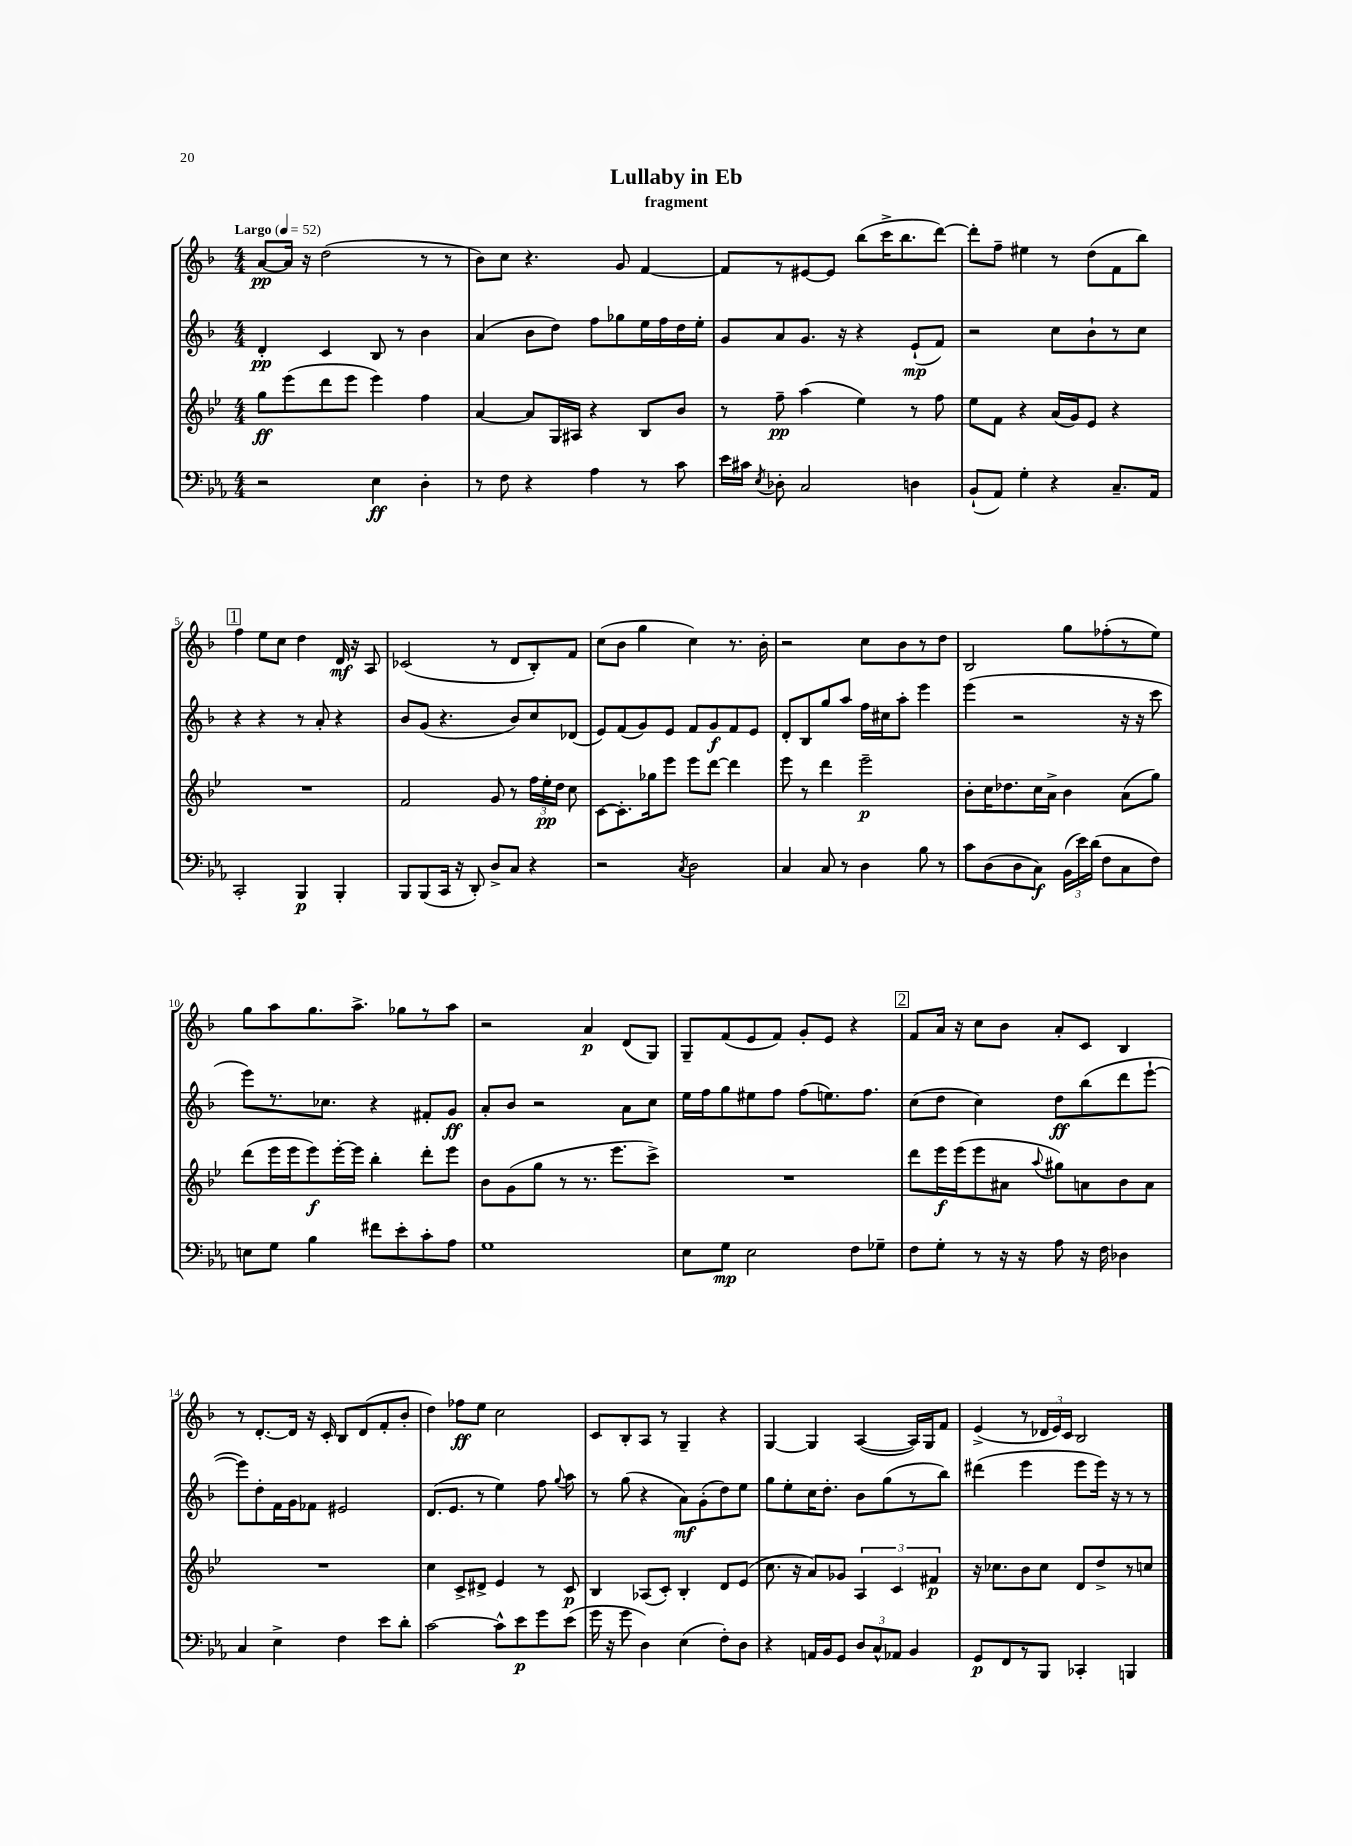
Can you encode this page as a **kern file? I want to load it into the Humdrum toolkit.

**kern	**kern	**kern	**kern
*staff4	*staff3	*staff2	*staff1
*clefF4	*clefG2	*clefG2	*clefG2
*k[b-e-a-]	*k[b-e-]	*k[b-]	*k[b-]
*M4/4	*M4/4	*M4/4	*M4/4
*MM52	*MM52	*MM52	*MM52
2r	8gg	4d'	[8a
.	(8eee-	.	16a]
.	.	.	16r
.	8ddd	4c	(2dd
.	8eee-	.	.
4E-	4eee-)	8B-	.
.	.	8r	.
4D'	4ff	4b-	8r
.	.	.	8r
=	=	=	=
8r	[4a	(4a	8b-)
8F	.	.	8cc
4r	8a]	8b-	4.r
.	16G	8dd)	.
.	16A#	.	.
4A-	4r	8ff	.
.	.	8gg-	8g
8r	8B-	16ee	[4f
.	.	16ff	.
8c	8b-	16dd	.
.	.	16ee'	.
=	=	=	=
16e-	8r	8g	8f]
16c#	.	.	.
8qE-	.	.	.
8D-'	8ff~	8a	8r
2C	(4aa	8.g	[8e#
.	.	.	8e#]
.	.	16r	.
.	4ee-)	4r	(8bb-
.	.	.	16ccc^
.	.	.	8.bb-
4D	8r	(8e`	.
.	8ff	8f)	[8ddd)
=	=	=	=
(8BB-`	8ee-	2r	8ddd']
8AA-)	8f	.	8ff~
4G'	4r	.	4ee#
4r	(16a	8cc	8r
.	16g)	.	.
.	8e-	8b-`	(8dd
8.C~	4r	8r	8f
.	.	8cc	8bb-)
16AA-	.	.	.
=	=	=	=
2CC'	1r	4r	4ff
.	.	4r	8ee
.	.	.	8cc
4BBB-	.	8r	4dd
.	.	8a'	.
4BBB-'	.	4r	16d
.	.	.	16r
.	.	.	8A
=	=	=	=
8BBB-	2f	8b-	(2c-
(8BBB-	.	(8g	.
16CC	.	4.r	.
16r	.	.	.
8DD')	.	.	.
8D^	8g	.	8r
8C	8r	8b-)	8d
4r	24ff	8cc	8B-')
.	24ee-'	.	.
.	24dd	.	.
.	8cc	(8d-	8f
=	=	=	=
2r	[8c	8e)	(8cc
.	8.c']	(8f	8b-
.	.	8g)	4gg
.	16gg-	.	.
.	8eee-	8e	.
8qC	.	.	.
2D	8eee-	8f	4cc)
.	[8ddd	8g	.
.	4ddd]	8f	8.r
.	.	8e	.
.	.	.	16b-'
=	=	=	=
4C	8eee-	8d'	2r
.	8r	8B-	.
8C	4ddd	8gg	.
8r	.	8aa	.
4D	2eee-~	16ff	8cc
.	.	16cc#	.
.	.	8aa'	8b-
8B-	.	4eee	8r
8r	.	.	8dd
=	=	=	=
8c	8b-'	(4eee	2B-
(8D	16cc	.	.
.	8.dd-	.	.
8D	.	2r	.
8C)	16cc	.	.
.	16a^	.	.
(24BB-	4b-	.	8gg
24e-)	.	.	.
(24d	.	.	.
8F	.	.	(8ff-'
8C	(8a	16r	8r
.	.	16r	.
8F)	8gg)	8ccc	8ee)
=	=	=	=
8E	(8ddd	8eee)	8gg
8G	16eee-	8.r	8aa
.	16eee-	.	.
4B-	8eee-)	.	8.gg
.	.	8.cc-	.
.	[16eee-'	.	.
.	16eee-]	.	8.aa^
8f#	4bb-'	4r	.
8e-'	.	.	8gg-
8c'	8ddd'	8f#'	8r
8A-	8eee-	8g	8aa
=	=	=	=
1G	8b-	8a'	2r
.	(8g	8b-	.
.	8gg	2r	.
.	8r	.	.
.	8.r	.	4a
.	8.eee-	.	.
.	.	8a	(8d
.	8ccc^)	8cc	8G)
=	=	=	=
8E-	1r	16ee	8G~
.	.	16ff	.
8G	.	8gg	(8f
2E-	.	8ee#	8e
.	.	8ff	8f)
.	.	(8ff	8g'
.	.	8.ee)	8e
8F	.	.	4r
.	.	8.ff	.
8G-~	.	.	.
=	=	=	=
8F	8ddd	(8cc	8f
8G'	16eee-	8dd	16a
.	(16eee-	.	16r
8r	8eee-	4cc)	8cc
16r	8a#	.	8b-
16r	.	.	.
.	8qqaa	.	.
8A-	8gg#)	8dd	8a'
16r	8a	(8bb-	8c
16F	.	.	.
4D-	8b-	8ddd	4B-
.	8a	[8eee`	.
=	=	=	=
4C	1r	8eee])	8r
.	.	8dd'	[8.d'
4E-^	.	16f	.
.	.	16g	16d]
.	.	8f-	16r
.	.	.	16c'
4F	.	2e#	8B-
.	.	.	(8d
8e-	.	.	8f'
8d'	.	.	8b-'
=	=	=	=
[2c	4cc	(8.d	4dd)
.	.	8.e	.
.	8c^	.	8ff-
.	8d#^	8r	8ee
8c^^]	4e-	4ee)	2cc
8e-	.	.	.
8g	8r	8ff	.
.	.	8qqgg	.
(8e-	8c	8aa	.
=	=	=	=
16g	4B-	8r	8c
16r	.	.	.
8g	.	(8gg	8B-'
4D)	(8A-	4r	8A
.	8c')	.	8r
(4E-	4B-'	8a)	4G~
.	.	(8g'	.
8F')	8d	8dd)	4r
8D	(8e-	8ee	.
=	=	=	=
4r	8.cc	8gg	[4G
.	.	8ee'	.
.	16r	.	.
16AA	8a)	16cc	4G]
16BB-	.	8.dd'	.
8GG	8g-	.	.
12D	6A	8b-	([4A
12C^^	.	.	.
.	.	(8gg	.
12AA-	6c	.	.
4BB-	.	8r	16A])
.	.	.	16G
.	6f#	.	.
.	.	8bb-)	8f
=	=	=	=
8GG	16r	(4ddd#	(4e^
.	8.cc-	.	.
8FF	.	.	.
8r	8b-	4eee	8r
8BBB-	8cc-	.	24d-
.	.	.	24e)
.	.	.	24c
4CC-'	8d	8eee	2B-
.	8dd^	16eee)	.
.	.	16r	.
4BBB	8r	8r	.
.	8cc	8r	.
==	==	==	==
*-	*-	*-	*-
